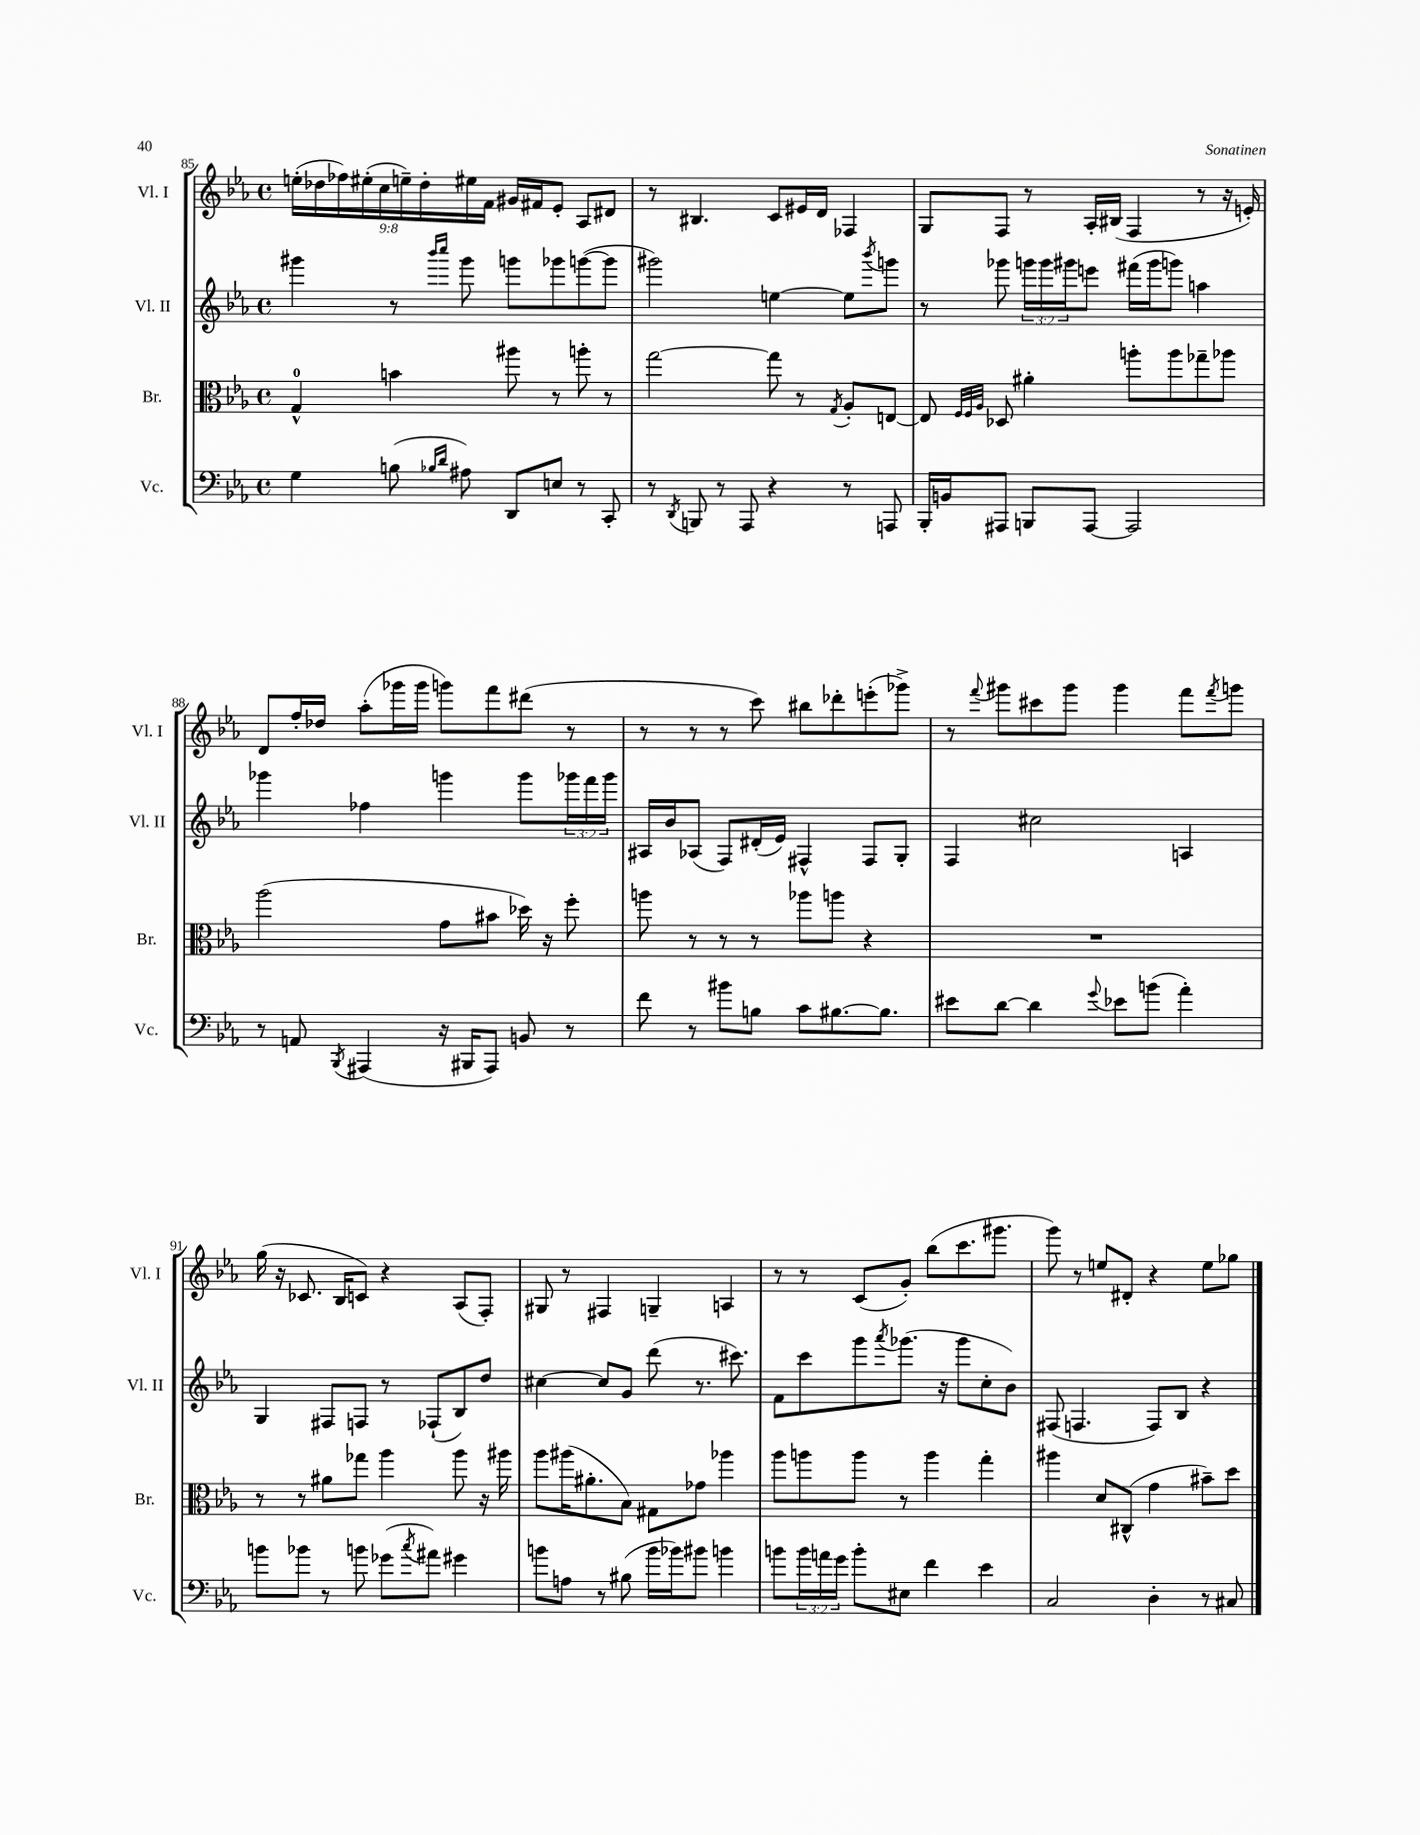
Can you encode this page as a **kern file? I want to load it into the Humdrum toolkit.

**kern	**kern	**kern	**kern
*staff4	*staff3	*staff2	*staff1
*clefF4	*clefC3	*clefG2	*clefG2
*k[b-e-a-]	*k[b-e-a-]	*k[b-e-a-]	*k[b-e-a-]
*M4/4	*M4/4	*M4/4	*M4/4
*met(c)	*met(c)	*met(c)	*met(c)
4G	4G^^	4ggg#	(18ee'
.	.	.	18dd-
.	.	.	18ff-)
.	.	.	(18ee#'
.	.	.	18cc
(8B	4b	8r	.
.	.	.	18ee~)
.	.	.	18dd-'
16qqB-	.	16qqbbb-	.
16qqd	.	16qqcccc	.
8A#)	.	8ggg#	.
.	.	.	18ee#
.	.	.	18f
8DD	8aa#	8ggg	16g#
.	.	.	16f#
8E	8r	8ggg-	8e-'
8r	8aa'	([8ggg	8A-
8CC'	8r	8ggg]	8d#
=	=	=	=
8r	[2gg	2ggg#)	8r
8qDD	.	.	.
8BBB	.	.	4.B#
8r	.	.	.
8AAA-	.	.	.
4r	8gg]	[4ee	8c
.	8r	.	16e#
.	.	.	16d
.	8qG	.	.
8r	8A-'	8ee]	4F-
.	.	8qbbb-	.
8AAA	[8E	8ggg	.
=	=	=	=
16BBB-'	8E]	8r	8G
16BB	.	.	.
.	32qqF	.	.
.	32qqF	.	.
.	32qqA-	.	.
8AAA#	8D-	8ggg-	8F
8BBB	4a#'	24ggg	8r
.	.	24ggg	.
.	.	24ggg#	.
[8AAA#	.	8eee	16A-'
.	.	.	(16B#
2AAA#]	8aa'	(16fff#	4F
.	.	16ggg#	.
.	8aa	8ggg)	.
.	8gg-~	4aa	8r
.	8aa-	.	16r
.	.	.	16e')
=	=	=	=
8r	(2aa-	4ggg-	8d
8AA	.	.	16ff'
.	.	.	16dd-
8qBBB-	.	.	.
(4AAA#	.	4ff-	(8aa-'
.	.	.	16ggg-
.	.	.	16ggg-
16r	8g	4ggg	8ggg)
16BBB#	.	.	.
8AAA#)	8b#	.	8fff
8BB	16dd-)	8ggg	(8ddd#
.	16r	.	.
8r	8ff'	24ggg-	8r
.	.	24fff	.
.	.	24ggg-	.
=	=	=	=
8f	8aa	16A#	8r
.	.	16b-	.
8r	8r	(8A-	8r
8b#	8r	8F)	8r
8B	8r	(16d#'	8ccc)
.	.	16e-)	.
8c	8aa-	4F#^^	8bb#
[8.B#	8aa	.	8ddd-'
.	4r	8F#	(8eee'
8.B#]	.	.	.
.	.	8G'	8ggg-^)
=	=	=	=
8e#	1r	4F	8r
.	.	.	8qqfff
[8d	.	.	8ggg#
4d]	.	2cc#	8ccc#
.	.	.	8ggg#
8qqg	.	.	.
8e-	.	.	4ggg#
(8b	.	.	.
4a-')	.	4A	8fff
.	.	.	8qfff
.	.	.	8ggg
=	=	=	=
8b	8r	4G	(16gg
.	.	.	16r
8b-	8r	.	8.c-
8r	8a#	8F#	.
.	.	.	16B-
8b	8gg-	8F	8c)
(8g-	4aa-	8r	4r
8qcc	.	.	.
8a#)	.	(8F-`	.
4g#	8aa-	8B-)	(8A-
.	16r	8dd	8F')
.	16aa#	.	.
=	=	=	=
8b	8aa-	[4cc#	8G#
8A	(16aa#	.	8r
.	8.a#'	.	.
8r	.	8cc#]	4F#
(8B#	8B-)	8g	.
16b	8G#	(8ddd	4G~
16b-)	.	.	.
8b#	8g-	8.r	.
4b	4aa-	.	4A
.	.	8.ccc#)	.
=	=	=	=
8b	8aa-	8f	8r
24b	8aa	8ccc	8r
24a	.	.	.
24g	.	.	.
8b'	8aa	8ggg	(8c
.	.	8qaaa-	.
8E#	8r	(8.ggg-	8g')
4f	4aa	.	(8bb-
.	.	16r	.
.	.	8ggg-	8.ccc
4e-	4gg'	8cc'	.
.	.	.	8.ggg#
.	.	8b-)	.
=	=	=	=
2C	4aa#	(8F#	8ggg)
.	.	4.F	8r
.	8d	.	8ee
.	(8C#^^	.	8d#'
4D'	4g	8F)	4r
.	.	8B-	.
8r	8b#~)	4r	8ee
8C#	8dd	.	8gg-
==	==	==	==
*-	*-	*-	*-
